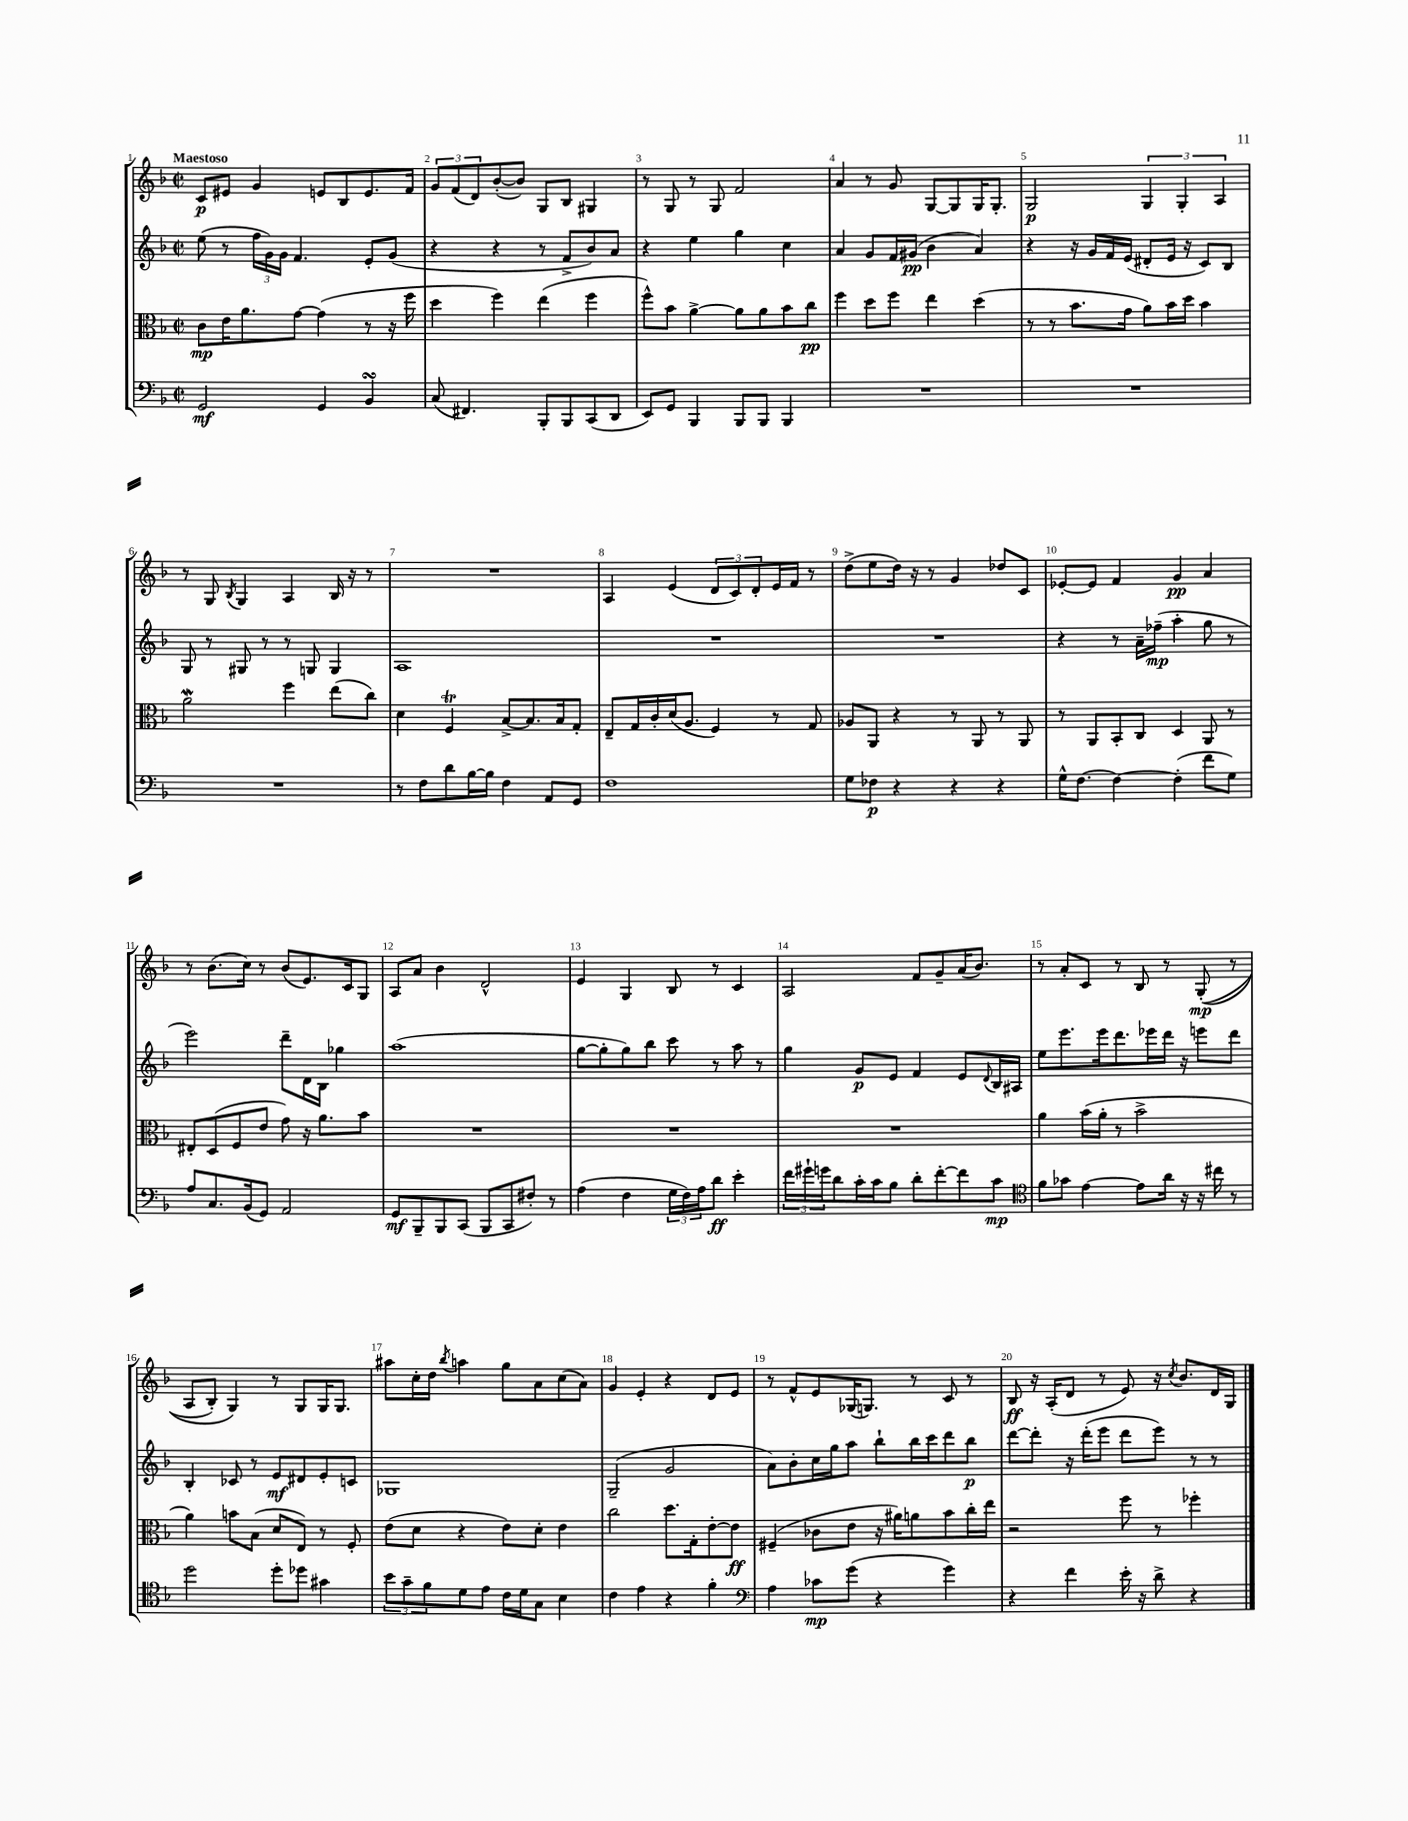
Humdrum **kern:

**kern	**kern	**kern	**kern
*staff4	*staff3	*staff2	*staff1
*clefF4	*clefC3	*clefG2	*clefG2
*k[b-]	*k[b-]	*k[b-]	*k[b-]
*M2/2	*M2/2	*M2/2	*M2/2
*met(c|)	*met(c|)	*met(c|)	*met(c|)
2GG	8c	(8ee	8c
.	16e	8r	8e#
.	8.a	.	.
.	.	24ff	4g
.	.	24g)	.
.	.	24g	.
.	[8g	4.f	.
4GG	(4g]	.	8e
.	.	.	8B-
4BB-	8r	8e'	8.e
.	16r	(8g	.
.	16ff	.	16f
=	=	=	=
(8C	4dd	4r	12g
.	.	.	(12f
4.FF#)	.	.	.
.	.	.	12d)
.	4ff)	4r	([8b-'
.	.	.	8b-])
8BBB-'	(4ee	8r	8G
8BBB-	.	8f^	8B-
(8CC	4ff	8b-)	4G#
8DD	.	8a	.
=	=	=	=
8EE)	8ff^^)	4r	8r
8GG	8b-	.	8G
4BBB-	[4a^	4ee	8r
.	.	.	8G
8BBB-	8a]	4gg	2f
8BBB-	8a	.	.
4BBB-	8b-	4cc	.
.	8cc	.	.
=	=	=	=
1r	4ff	4a	4a
.	8dd	8g	8r
.	8ff	16f	8g
.	.	(16g#	.
.	4ee	4b-	[8G
.	.	.	8G]
.	(4dd	4a)	16G
.	.	.	8.G'
=	=	=	=
1r	8r	4r	2G
.	8r	.	.
.	8.b-	16r	.
.	.	16g	.
.	.	16f	.
.	16g	(16e	.
.	8a)	8d#'	6G
.	16b-	16e	.
.	.	.	6G'
.	16dd	16r	.
.	4b-	8c)	.
.	.	.	6A
.	.	8B-	.
=	=	=	=
1r	2a	8G	8r
.	.	8r	8G
.	.	.	8qB-
.	.	8G#	4G
.	.	8r	.
.	4ff	8r	4A
.	.	8G	.
.	(8ee	4G	16B-
.	.	.	16r
.	8cc)	.	8r
=	=	=	=
8r	4d	1A	1r
8F	.	.	.
8d	4F	.	.
[16B-	.	.	.
16B-]	.	.	.
4F	[8B-^	.	.
.	8.B-]	.	.
8AA	.	.	.
.	16B-	.	.
8GG	8G'	.	.
=	=	=	=
1F	8E~	1r	4A
.	16G	.	.
.	16c'	.	.
.	(16d	.	(4e
.	8.A	.	.
.	4F)	.	12d
.	.	.	12c)
.	.	.	12d'
.	8r	.	16e
.	.	.	16f
.	8G	.	8r
=	=	=	=
8G	8A-	1r	(8dd^
8F-	8AA	.	8ee
4r	4r	.	16dd)
.	.	.	16r
.	.	.	8r
4r	8r	.	4g
.	8AA	.	.
4r	8r	.	8dd-
.	8AA	.	8c
=	=	=	=
16G^^	8r	4r	[8e-'
[8.F	.	.	.
.	8AA	.	8e-]
4F_	8BB-'	8r	4f
.	8C	16a~	.
.	.	(16ff-~	.
(4F']	4D	4aa'	4g
8f	8AA	8gg	4a
8G)	8r	8r	.
=	=	=	=
8A	8E#'	2eee)	8r
8.C	(8D	.	(8.b-
.	8F	.	.
(16BB-	.	.	16cc)
8GG)	8e	.	8r
2AA	8g)	8ddd~	(8b-
.	16r	16d	8.e)
.	8.a	16B-	.
.	.	4gg-	.
.	.	.	16c
.	8b-	.	8G
=	=	=	=
8GG	1r	(1aa	8A
8BBB-~	.	.	8a
8BBB-	.	.	4b-
(8CC	.	.	.
8BBB-	.	.	2d^^
8CC	.	.	.
8F#')	.	.	.
8r	.	.	.
=	=	=	=
(4A	1r	[8gg	4e
.	.	8gg']	.
4F	.	8gg)	4G
.	.	8bb-	.
24G	.	8ccc	8B-
24F)	.	.	.
24A	.	.	.
8d	.	8r	8r
4e'	.	8aa	4c
.	.	8r	.
=	=	=	=
24f	1r	4gg	2A
24g#`	.	.	.
24g	.	.	.
8d	.	.	.
16c'	.	8g	.
16c	.	.	.
8B-	.	8e	.
8d'	.	4f	8f
[8f'	.	.	8g~
8f]	.	8e	(16a
.	.	.	8.b-)
.	.	8qqd	.
8c	.	16B-	.
.	.	16A#	.
=	=	=	=
*clefC4	*	*	*
8f	4a	8ee	8r
8g-	.	8.eee	8a'
[4e	(16b-	.	8c
.	16a'	16eee	.
.	8r	8.ddd	8r
8e]	2b-^	.	8B-
.	.	16eee-	.
16a	.	16ddd	8r
16r	.	16r	.
16r	.	8eee	&((8G'
16cc#	.	.	.
8r	.	8ddd	8r
=	=	=	=
2dd	4a)	4B-'	8A
.	.	.	8B-')
.	8b	8c-	4G&)
.	(8B-	8r	.
8dd'	8d	8e	8r
8dd-	8E)	8d#	8G
4g#	8r	8e'	16G
.	.	.	8.G
.	8F'	8c	.
=	=	=	=
12b-	(8e	1G-	8aa#
12g~	.	.	.
.	8d	.	16cc'
12f	.	.	.
.	.	.	16dd
.	.	.	8qbb-
8d	4r	.	4aa
8e	.	.	.
16c	8e)	.	8gg
16d	.	.	.
8G	8d'	.	8a
4B-	4e	.	(8cc
.	.	.	8a)
=	=	=	=
4c	2cc	(2G~	4g
4e	.	.	4e'
4r	8.dd	2g	4r
.	16G'	.	.
4f'	[8e'	.	8d
.	8e]	.	8e
=	=	=	=
*clefF4	*	*	*
4A	(4F#~	8a)	8r
.	.	8b-'	8f^^
8c-	8c-	16cc	8e
.	.	16gg	.
(8g	8e	8aa	(16G-
.	.	.	8.G)
4r	16r	8bb-`	.
.	16a#)	.	.
.	8a	16bb-	8r
.	.	16ccc	.
4g)	8b-	8ddd	8c
.	16cc'	8bb-	8r
.	16ee	.	.
=	=	=	=
4r	2r	[8ddd	8B-
.	.	8ddd']	16r
.	.	.	(16A'
4f	.	16r	8d
.	.	(16ddd'	.
.	.	8eee	8r
16e'	8ff	8ddd	8e)
16r	.	.	.
8d^	8r	8eee)	16r
.	.	.	8qcc
.	.	.	8.b-
4r	4ff-'	8r	.
.	.	8r	16d
.	.	.	16G
==	==	==	==
*-	*-	*-	*-
